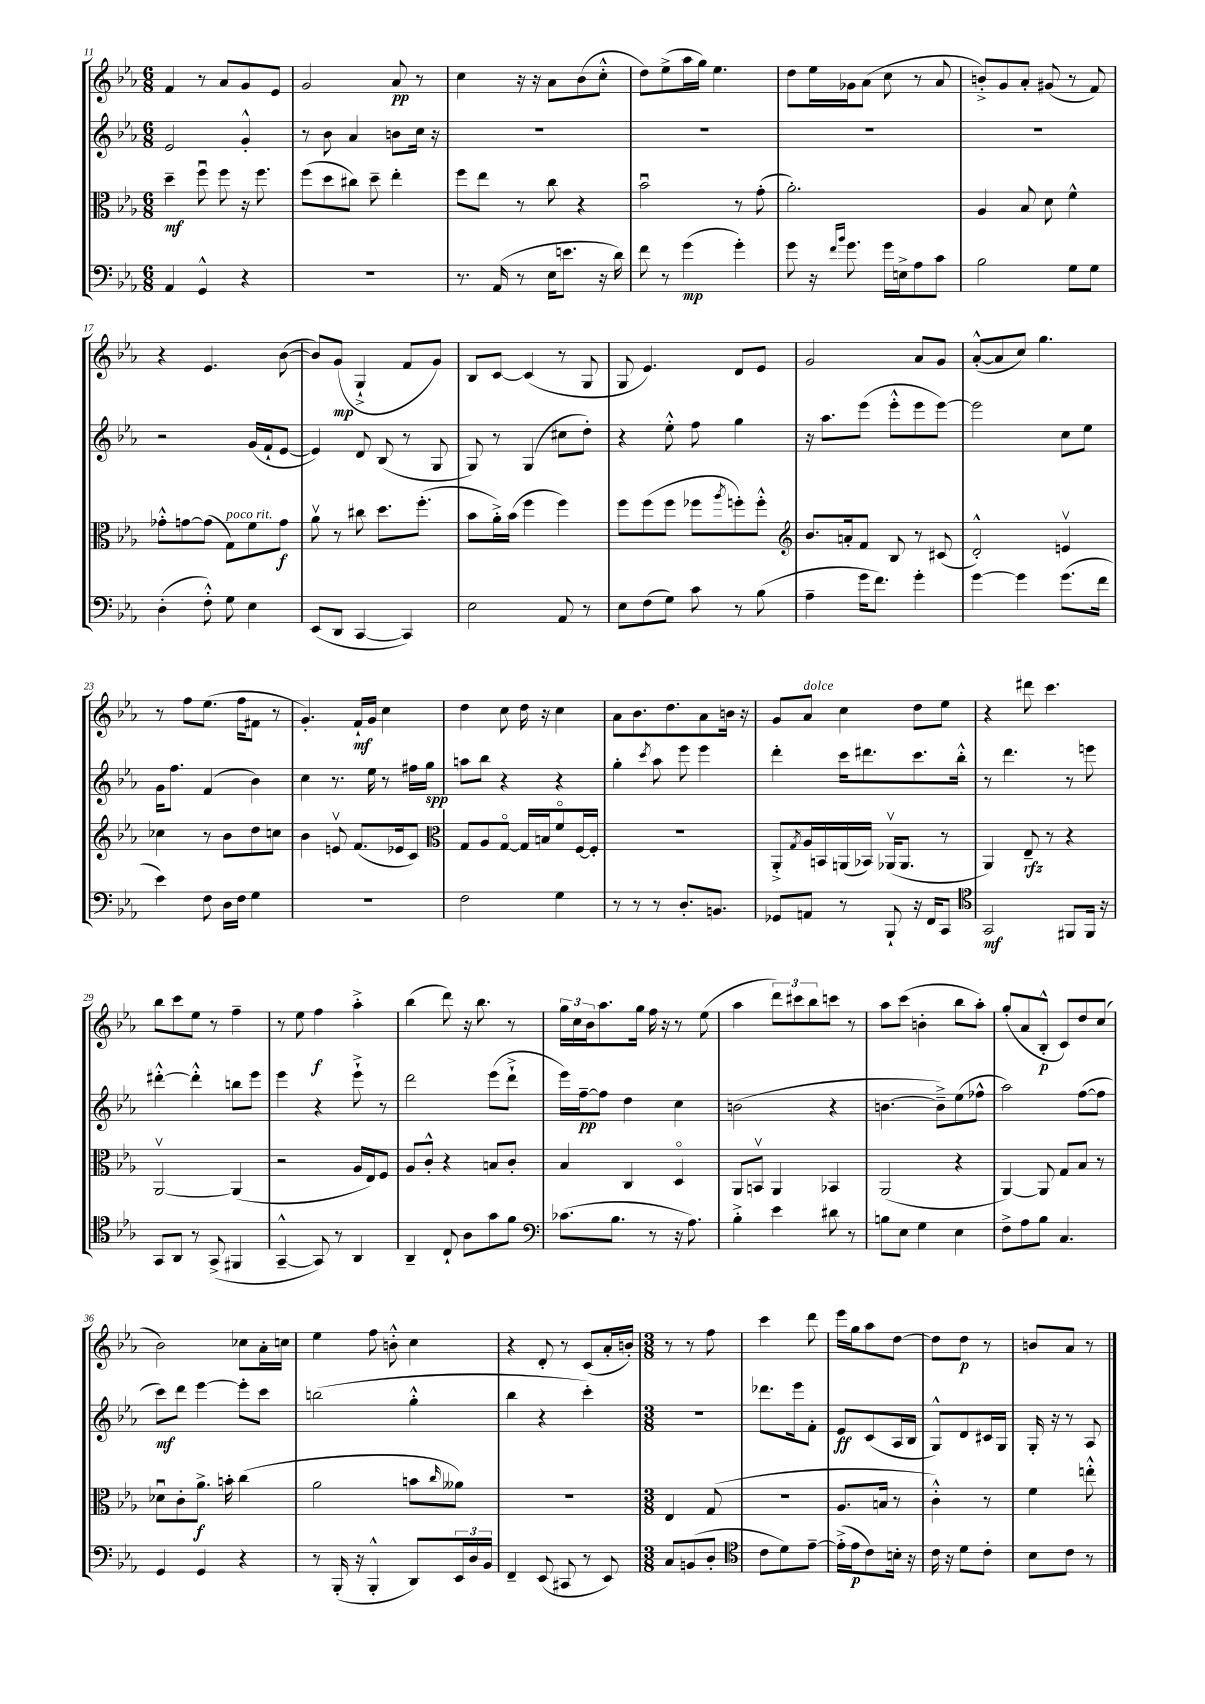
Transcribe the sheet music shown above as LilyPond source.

<<
\new StaffGroup <<
\new Staff = "s0" {
    \clef treble \key ees \major \numericTimeSignature \time 6/8
    f'4 r8 aes'8 g'8 ees'8 |
    g'2 aes'8\pp r8 |
    c''4 r16 r16 aes'8 bes'8( c''8-.-^ |
    d''8) ees''8->( aes''16 g''16) ees''4. |
    d''8 ees''16 ges'16 aes'8( c''8 r8 aes'8 |
    b'8-.->) g'8 aes'8-. gis'8( r8 f'8) |
    r4 ees'4. bes'8~( |
    bes'8) g'8\mp( g4-!-> f'8 g'8) |
    bes8 c'8~ c'4( r8 g8 |
    g8 ees'4.) d'8 ees'8 |
    g'2 aes'8 g'8 |
    aes'8~-.-^( aes'8 c''8) g''4. |
    r8 f''8 ees''8.( f''16 fis'8 r8 |
    g'4.-.) f'16-!\mf g'16 c''4 |
    d''4 c''8 d''16 r16 c''4 |
    aes'8 bes'8. d''8. aes'8 b'16 r16 |
    g'8 aes'8^\markup { \italic "dolce" } c''4 d''8 ees''8 |
    r4 dis'''8 c'''4. |
    bes''8 c'''8 ees''8 r8 f''4-- |
    r8 ees''8 f''4\f aes''4-.-> |
    bes''4( d'''8) r16 bes''8. r8 |
    \tuplet 3/2 { g''16 c''16 bes'16 } aes''8. g''16 f''16 r16 r8 ees''8( |
    aes''4 \tuplet 3/2 { d'''8) cis'''8 bes''8 } c'''8 r8 |
    aes''8 c'''8( b'4-. bes''8 aes''8-.) |
    g''8-.( aes'8 bes8-.-^\p c'8) d''8 c''8( |
    bes'2) ces''8 aes'16-. c''16 |
    ees''4 f''8 b'8-.-^ c''4 |
    r4 d'8-. r8 c'8( aes'16-. b'16-.) |
    \numericTimeSignature \time 3/8 r8 r8 f''8 |
    c'''4 d'''8 |
    ees'''16 g''16 aes''8 d''8~ |
    d''8 d''8\p r8 |
    b'8 aes'8 r8 \bar "|." |
}
\new Staff = "s1" {
    \clef treble \key ees \major \numericTimeSignature \time 6/8
    ees'2 g'4-.-^ |
    r8 bes'8 aes'4 b'8 c''16 r16 |
    R2. |
    R2. |
    R2. |
    R2. |
    r2 g'16( f'16-! ees'8~ |
    ees'4) d'8 bes8( r8 g8 |
    g8) r8 g4( cis''8 d''8-.) |
    r4 ees''8-.-^ f''8 g''4 |
    r16 aes''8. ees'''8( ees'''8-.-^ ees'''8 ees'''8~) |
    ees'''2 c''8 ees''8 |
    g'16 f''8. f'4( bes'4) |
    c''4 r8. ees''16 r8 fis''16 g''16\spp |
    a''8 bes''8 r4 r4 |
    g''4-. \acciaccatura { c'''8 } aes''8 ees'''8 ees'''4 |
    d'''4-. c'''16 dis'''8. c'''8. bes''16-.-^ |
    r8 d'''4. r8 e'''8 |
    dis'''4~-.-^ dis'''4-.-^ b''8 ees'''8 |
    ees'''4 r4 ees'''8-!-> r8 |
    d'''2 ees'''8( d'''8-!-> |
    ees'''16) f''16~--\pp f''8 d''4 c''4 |
    b'2( r4 |
    b'4.~ b'8--->) ees''8( fes''8-^ |
    aes''2) f''8~( f''8 |
    c'''8\mf) d'''8 ees'''4~ ees'''8-. c'''8 |
    b''2( g''4-.-^ |
    bes''4 r4 c'''4-.) |
    \numericTimeSignature \time 3/8 R4. |
    des'''8. ees'''16 f'8-. |
    ees'8\ff c'8( aes16 bes16 |
    g8-^) d'8 cis'16 g16 |
    g16-. r16 r8 aes8 \bar "|." |
}
\new Staff = "s2" {
    \clef alto \key ees \major \numericTimeSignature \time 6/8
    d''4--\mf f''8\downbow f''8 r16 f''8. |
    f''8( d''8 cis''8) d''8-- ees''4-. |
    f''8 ees''8 r8 c''8 r4 |
    bes'2\downbow r8 g'8-.( |
    aes'2.-.) |
    aes4 bes8 d'8 f'4-^ |
    ges'8-.-^ g'8~ g'8( g8^\markup { \italic "poco rit." }) f'8 g'8\f |
    aes'8\upbow r8 cis''8 d''8. f''8.-.( |
    bes'8 aes'16-.->) bes'16( f''4 f''4) |
    f''8 f''8( f''8 fes''8 \acciaccatura { aes''8 } f''8-.) f''8-.-^ |
    \clef treble bes'8. a'16-. f'8 bes8 r8 cis'8( |
    d'2-.-^) e'4\upbow |
    ces''4 r8 bes'8 d''8 c''8 |
    bes'4 e'8\upbow f'8.( ees'16 c'8) |
    \clef alto g8 aes8 g8~\flageolet g16 b16 f'8\flageolet f16~ f16-. |
    R2. |
    aes,8-.-> \acciaccatura { g8 } aes16 b,16 a,16( bes,16) aes,16\upbow( aes,8. r8 |
    aes,4) ees8--\rfz r8 r4 |
    aes,2~\upbow aes,4( |
    r2 aes16 ees16) f8 |
    aes8 c'8-.-^ r4 b8 c'8-. |
    bes4 c4 d4\flageolet |
    aes,8 b,8\upbow aes,4 bes,4 |
    aes,2( r4 |
    aes,4~) aes,8 g8 bes8 r8 |
    des'8\downbow c'8-. aes'8.->\f b'16-. c''4( |
    aes'2 b'8 \grace { c''16 } aeses'8) |
    R2. |
    \numericTimeSignature \time 3/8 ees4 g8( |
    R4. |
    aes8. b16 r8 |
    c'4-.-^) r8 |
    f'4 e''8-.-^ \bar "|." |
}
\new Staff = "s3" {
    \clef bass \key ees \major \numericTimeSignature \time 6/8
    aes,4 g,4-^ r4 |
    R2. |
    r8. aes,16( r8 ees16 e'8. r16 d'16) |
    f'8 r8 g'4\mp( g'4-.) |
    g'8 r16 \grace { f'16 bes'16 } g'8. g'16 e16-> aes8 c'8 |
    bes2 g8 g8 |
    d4-.( f8-.-^) g8 ees4 |
    ees,8( d,8 c,4~ c,4) |
    ees2 aes,8 r8 |
    ees8 f8( g8) c'8 r8 bes8( |
    aes4-- g'16 f'8.) g'4-. |
    g'4~ g'4 g'8.( f'16 |
    ees'4) f8 d16 f16 g4 |
    R2. |
    f2 g4 |
    r8 r8 r8 d8.-. b,8. |
    ges,8 a,8 r8 bes,,8-! r16 f,16 c,8 |
    \clef tenor g,2\mf fis,8 fis,16 r16 |
    g,8 aes,8 r8 g,8->( fis,4 |
    g,4~---^ g,8) r8 aes,4 |
    aes,4-- c8-! aes8 g'8 f'8 |
    \clef bass ces'8.( bes8. r8 r16 aes8.) |
    bes4-.-> ees'4 dis'8 r8 |
    b8 ees8 g4 ees4 |
    f8-> aes8 bes8 c4. |
    g,4 g,4 r4 |
    r8 bes,,16-.( r16 bes,,4-.-^ d,8) \tuplet 3/2 { ees,16 d16 bes,16 } |
    f,4-- ees,8( cis,8 r8 ees,8) |
    \numericTimeSignature \time 3/8 c8 b,8( d8-. |
    \clef tenor c'8 d'8) ees'8~-- |
    ees'16-.->( ees'16\p c'8) b16-. r16 |
    c'16 r16 d'8 c'8-. |
    bes8 c'8 r8 \bar "|." |
}
>>
>>
\layout { \context { \Score currentBarNumber = #11 } }
